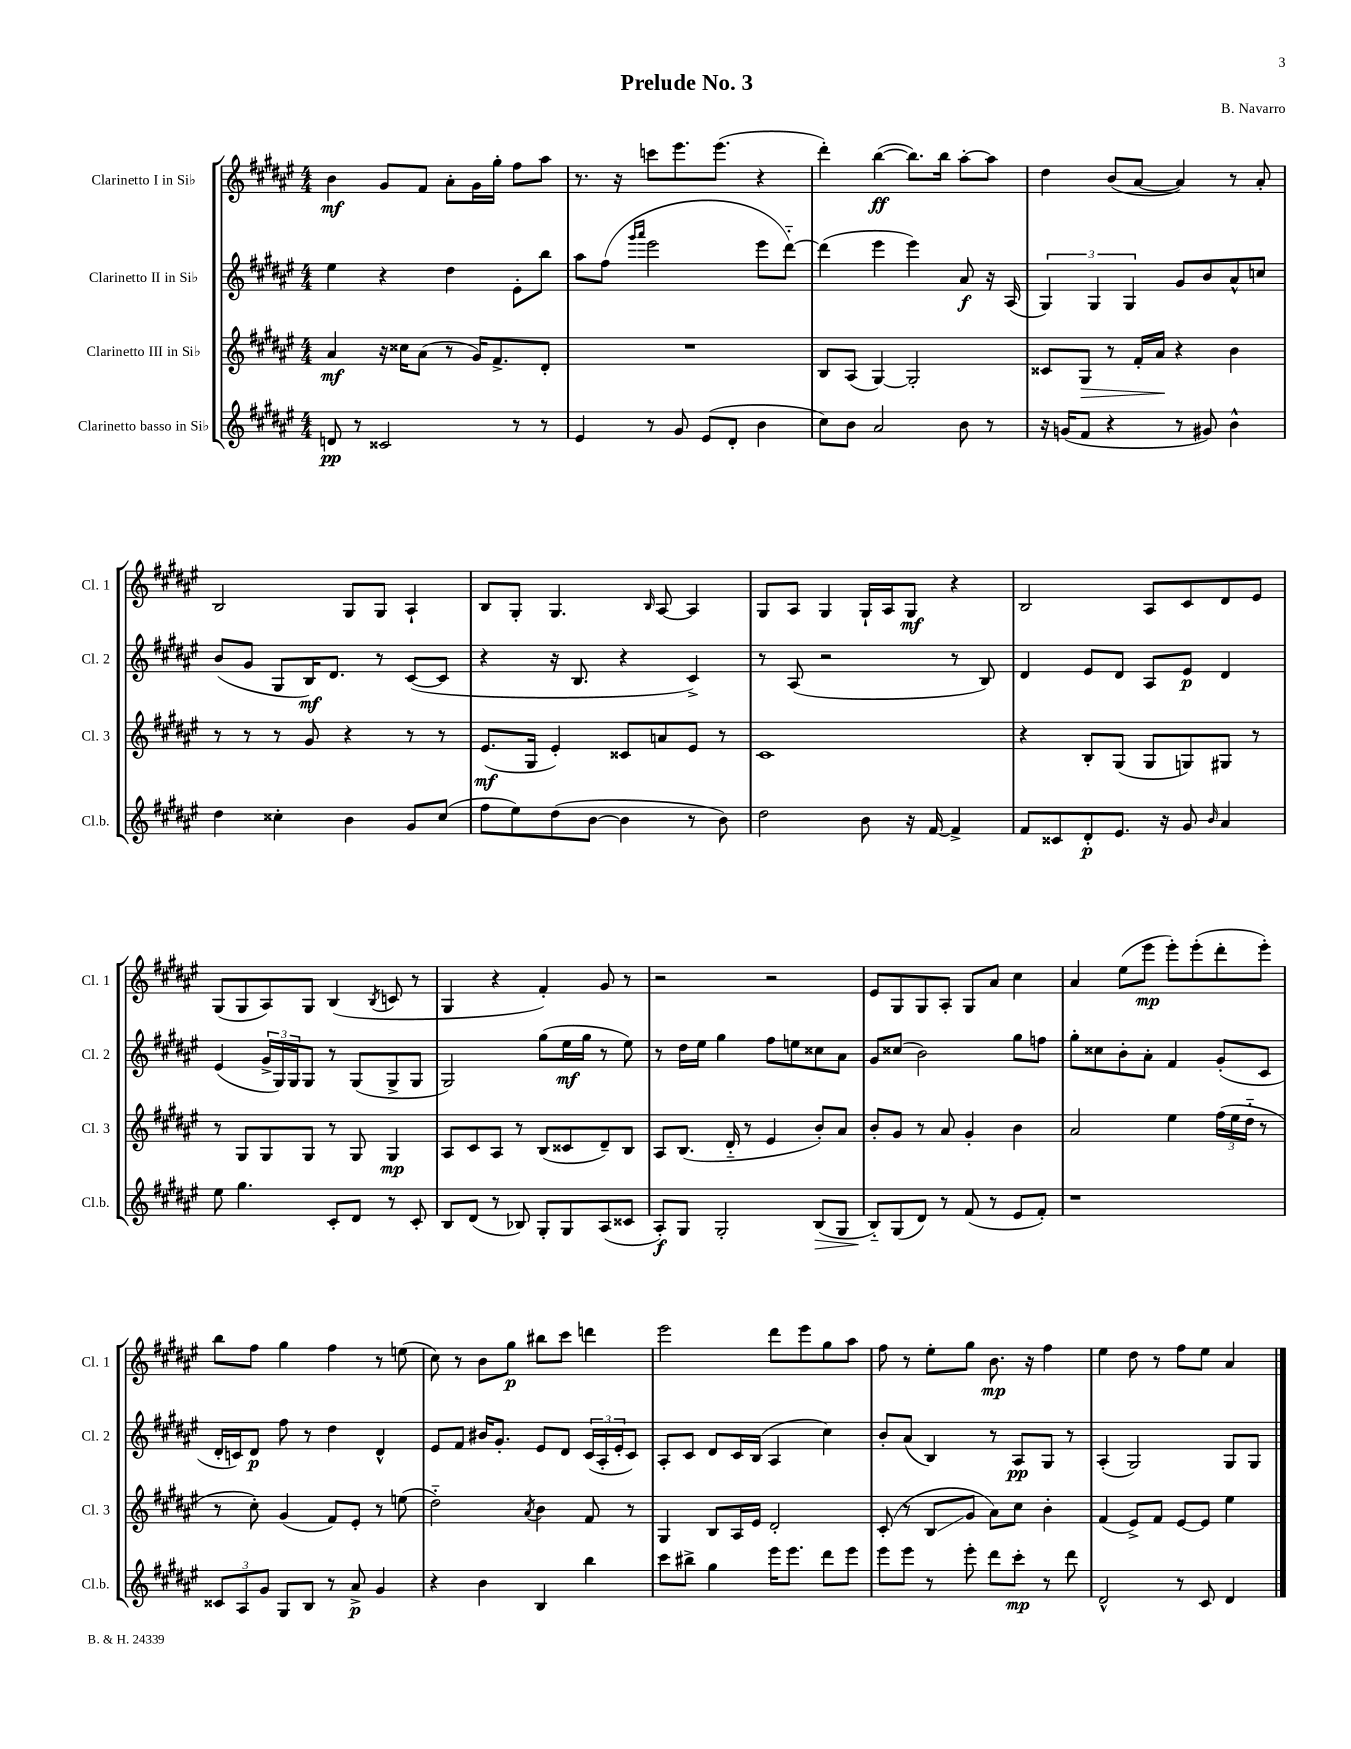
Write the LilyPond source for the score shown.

\header { title = "Prelude No. 3" composer = "B. Navarro" }
<<
\new StaffGroup <<
\new Staff = "s0" \with { instrumentName = "Clarinetto I in Sib" shortInstrumentName = "Cl. 1" } {
    \clef treble \key fis \major \numericTimeSignature \time 4/4
    b'4\mf gis'8 fis'8 ais'8-. gis'16 gis''16-. fis''8 ais''8 |
    r8. r16 c'''8 eis'''8. eis'''8.( r4 |
    dis'''4-.) b''4~\ff( b''8.) b''16 ais''8~-. ais''8 |
    dis''4 b'8( ais'8~ ais'4) r8 ais'8-. |
    b2 gis8 gis8 ais4-! |
    b8 gis8-. gis4. \grace { b16 } ais8~ ais4 |
    gis8 ais8 gis4 gis16-! ais16 gis8\mf r4 |
    b2 ais8 cis'8 dis'8 eis'8 |
    gis8( gis8 ais8) gis8 b4( \acciaccatura { b8 } c'8 r8 |
    gis4 r4 fis'4-.) gis'8 r8 |
    r2 r2 |
    eis'8 gis8 gis8 ais8-. gis8 ais'8 cis''4 |
    ais'4 eis''8( eis'''8\mp eis'''8-.) eis'''8-.( dis'''8-. eis'''8-.) |
    b''8 fis''8 gis''4 fis''4 r8 e''8( |
    cis''8) r8 b'8 gis''8\p bis''8 cis'''8 d'''4 |
    eis'''2 dis'''8 eis'''8 gis''8 ais''8 |
    fis''8 r8 eis''8-. gis''8 b'8.\mp r16 fis''4 |
    eis''4 dis''8 r8 fis''8 eis''8 ais'4 \bar "|." |
}
\new Staff = "s1" \with { instrumentName = "Clarinetto II in Sib" shortInstrumentName = "Cl. 2" } {
    \clef treble \key fis \major \numericTimeSignature \time 4/4
    eis''4 r4 dis''4 eis'8-. b''8 |
    ais''8 fis''8( \grace { gis'''16 ais'''16 } eis'''2 eis'''8 dis'''8~-_) |
    dis'''4( eis'''4 eis'''4) ais'8\f r16 ais16( |
    \tuplet 3/2 { gis4) gis4 gis4 } gis'8 b'8 ais'8-^ c''8 |
    b'8( gis'8 gis8 b16\mf) dis'8. r8 cis'8~( cis'8 |
    r4 r16 b8. r4 cis'4->) |
    r8 ais8( r2 r8 b8) |
    dis'4 eis'8 dis'8 ais8 eis'8\p dis'4 |
    eis'4( \tuplet 3/2 { gis'16-> gis16) gis16 } gis8 r8 gis8( gis8-> gis8 |
    gis2) gis''8( eis''16\mf gis''16 r8 eis''8) |
    r8 dis''16 eis''16 gis''4 fis''8 e''8 cisis''8 ais'8 |
    gis'8 cisis''8( b'2) gis''8 f''8 |
    gis''8-. cisis''8 b'8-. ais'8-. fis'4 gis'8-.( cis'8 |
    dis'16-. c'16) dis'8\p fis''8 r8 dis''4 dis'4-^ |
    eis'8 fis'8 bis'16 gis'8.-. eis'8 dis'8 \tuplet 3/2 { cis'16( ais16-. eis'16-. } cis'8) |
    ais8-. cis'8 dis'8 cis'16 b16( ais4 cis''4) |
    b'8-. ais'8( b4) r8 ais8\pp gis8 r8 |
    ais4-.( gis2) gis8 gis8 \bar "|." |
}
\new Staff = "s2" \with { instrumentName = "Clarinetto III in Sib" shortInstrumentName = "Cl. 3" } {
    \clef treble \key fis \major \numericTimeSignature \time 4/4
    ais'4\mf r16 cisis''16 ais'8( r8 gis'16) fis'8.-> dis'8-. |
    R1 |
    b8 ais8( gis4~) gis2-. |
    cisis'8 gis8\> r8 fis'16-. ais'16\! r4 b'4 |
    r8 r8 r8 gis'8 r4 r8 r8 |
    eis'8.\mf( gis16 eis'4-.) cisis'8 a'8 eis'8 r8 |
    cis'1 |
    r4 b8-. gis8( gis8 g8) gis8 r8 |
    r8 gis8 gis8 gis8 r8 gis8 gis4\mp |
    ais8 cis'8 ais8 r8 b8( cisis'8 dis'8--) b8 |
    ais8 b8.( dis'16-_ r8 eis'4 b'8-.) ais'8 |
    b'8-. gis'8 r8 ais'8 gis'4-. b'4 |
    ais'2 eis''4 \tuplet 3/2 { fis''16( eis''16 dis''16-_ } r8 |
    r8 cis''8-.) gis'4( fis'8) eis'8-. r8 e''8( |
    dis''2-_) \acciaccatura { ais'8 } b'4 fis'8 r8 |
    gis4 b8 ais16 eis'16 dis'2-. |
    cis'8-.( r8 b8\glissando gis'8 ais'8) cis''8 b'4-. |
    fis'4( eis'8->) fis'8 eis'8~ eis'8 eis''4 \bar "|." |
}
\new Staff = "s3" \with { instrumentName = "Clarinetto basso in Sib" shortInstrumentName = "Cl.b." } {
    \clef treble \key fis \major \numericTimeSignature \time 4/4
    d'8\pp r8 cisis'2 r8 r8 |
    eis'4 r8 gis'8 eis'8( dis'8-. b'4 |
    cis''8) b'8 ais'2 b'8 r8 |
    r16 g'16( fis'8 r4 r8 gis'8) b'4-^ |
    dis''4 cisis''4-. b'4 gis'8 cisis''8( |
    fis''8 eis''8) dis''8( b'8~ b'4 r8 b'8) |
    dis''2 b'8 r16 fis'16~ fis'4-> |
    fis'8 cisis'8 dis'8-.\p eis'8. r16 gis'8 \grace { b'16 } ais'4 |
    eis''8 gis''4. cis'8-. dis'8 r8 cis'8-. |
    b8 dis'8( r8 bes8) gis8-. gis8 ais8( cisis'8 |
    ais8-.\f) gis8 gis2-. b8\>( gis8 |
    b8-_\!) gis8( dis'8) r8 fis'8( r8 eis'8 fis'8-.) |
    r1 |
    \tuplet 3/2 { cisis'8 ais8 gis'8 } gis8 b8 r8 ais'8->\p gis'4 |
    r4 b'4 b4 b''4 |
    cis'''8 bis''8-> gis''4 eis'''16 eis'''8. dis'''8 eis'''8 |
    eis'''8 eis'''8 r8 eis'''8-. dis'''8 cis'''8-.\mp r8 dis'''8 |
    dis'2-^ r8 cis'8 dis'4 \bar "|." |
}
>>
>>
\layout { \context { \Score \remove "Bar_number_engraver" } }
